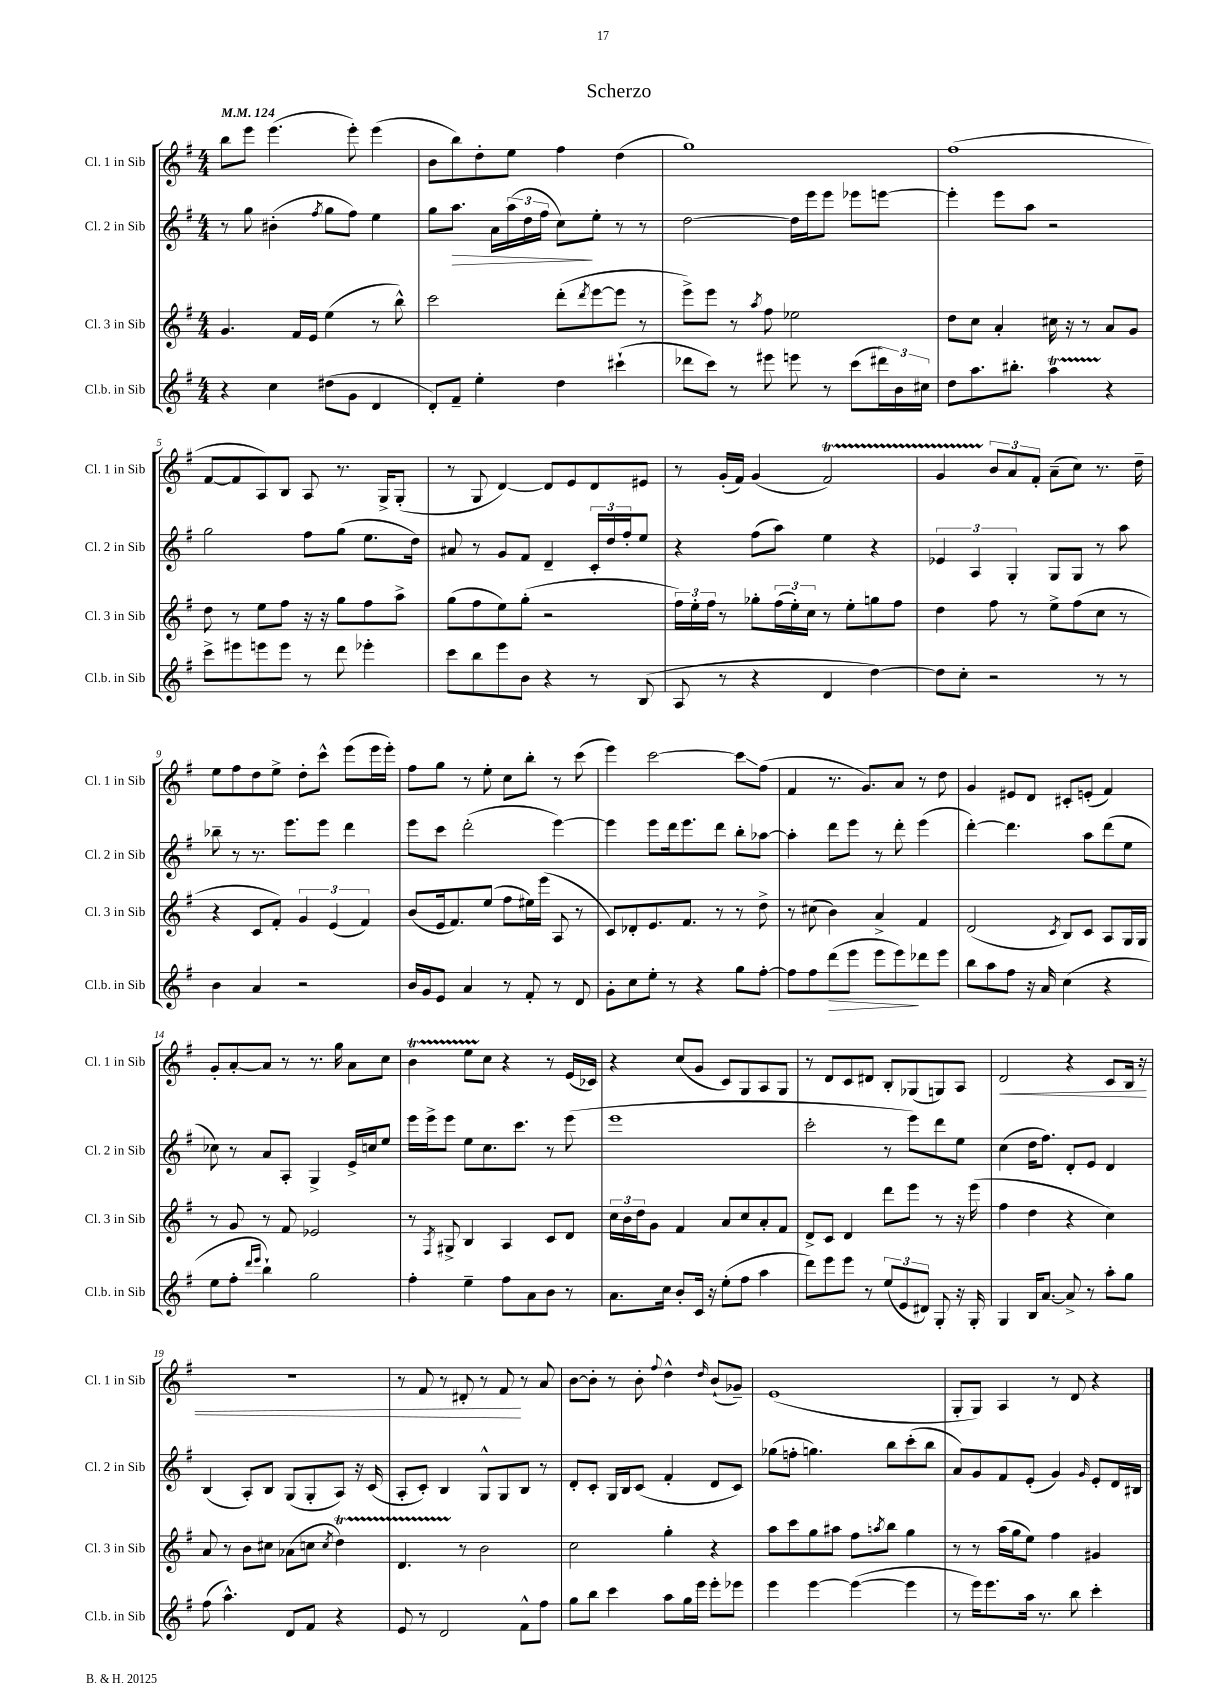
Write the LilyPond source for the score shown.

\header { title = "Scherzo" }
<<
\new StaffGroup <<
\new Staff = "s0" \with { instrumentName = "Cl. 1 in Sib" shortInstrumentName = "Cl. 1 in Sib" } {
    \clef treble \key g \major \numericTimeSignature \time 4/4 \tempo 4 = 124
    b''8 e'''8 e'''4.( e'''8-.) e'''4( |
    b'8 b''8) d''8-. e''8 fis''4 d''4( |
    g''1) |
    fis''1( |
    fis'8~ fis'8 a8) b8 a8 r8. g16-> g8-.( |
    r8 g8 d'4~) d'8 e'8 d'8 eis'8 |
    r8 g'16-.( fis'16) g'4( fis'2\startTrillSpan) |
    g'4 \tuplet 3/2 { b'8\stopTrillSpan a'8 fis'8-. } a'8--( c''8) r8. d''16-- |
    e''8 fis''8 d''8 e''8-> d''8-. c'''8-^ e'''8( e'''16 e'''16-.) |
    fis''8 g''8 r8 e''8-. c''8 b''8-. r8 c'''8( |
    e'''4) c'''2~ c'''8\glissando fis''8( |
    fis'4 r8. g'8.) a'8 r8 d''8 |
    g'4 eis'8 d'8 cis'8-. e'8-.( fis'4) |
    g'8-. a'8~-. a'8 r8 r8. g''16 a'8 c''8 |
    b'4\startTrillSpan e''8 c''8\stopTrillSpan r4 r8 e'16( ces'16) |
    r4 c''8( g'8 c'8) g8 a8 g8 |
    r8 d'8 c'8 dis'8 b8-. ges8( g8) a8 |
    d'2\< r4 c'8 b16 r16 |
    r1 |
    r8 fis'8 r8 dis'8-. r8 fis'8\! r8 a'8 |
    b'8~ b'8-. r8 b'8-. \appoggiatura { fis''8 } d''4-^ \grace { d''16 } b'8-!( ges'8--) |
    e'1( |
    g8-. g8) a4 r8 d'8 r4 \bar "|." |
}
\new Staff = "s1" \with { instrumentName = "Cl. 2 in Sib" shortInstrumentName = "Cl. 2 in Sib" } {
    \clef treble \key g \major \numericTimeSignature \time 4/4
    r8 g''8 bis'4-.( \acciaccatura { fis''8 } g''8 fis''8) e''4 |
    g''8 a''8.\> a'16 \tuplet 3/2 { a''16( d''16 fis''16 } c''8\!) e''8-. r8 r8 |
    d''2~ d''16 e'''16 e'''8 ees'''8 e'''8~ |
    e'''4-. e'''8 a''8 r2 |
    g''2 fis''8 g''8( e''8. d''16) |
    ais'8 r8 g'8 fis'8 d'4-- \tuplet 3/2 { c'16-. d''16 fis''16-. } e''8 |
    r4 fis''8( a''8) e''4 r4 |
    \tuplet 3/2 { ees'4 a4 g4-. } g8 g8 r8 a''8 |
    bes''8-- r8 r8. e'''8. e'''8 d'''4 |
    e'''8 c'''8 d'''2-.( e'''4~) |
    e'''4 e'''8 d'''16 e'''8. d'''8 b''8-. aes''8~ |
    aes''4-. d'''8 e'''8 r8 d'''8-. e'''4( |
    d'''4~-.) d'''4. a''8 d'''8( e''8 |
    ces''8) r8 a'8 a8-. g4-> e'16-> c''16 e''8 |
    e'''16 e'''16-> e'''8 e''8 c''8. c'''8. r8 e'''8( |
    e'''1 |
    c'''2-. r8 e'''8) d'''8 e''8 |
    c''4( d''16 fis''8.) d'8-. e'8 d'4 |
    b4( a8-.) b8 g8( g8-. a8) r16 c'16( |
    a8-. c'8-.) b4 g8-^ g8 b8 r8 |
    d'8-. c'8-. g16 b16 c'8( fis'4-. d'8 c'8) |
    ges''8( f''8-. g''4.) b''8 c'''8-.( b''8 |
    a'8) g'8 fis'8 e'8-.( g'4) \grace { g'16 } e'8-. d'16 bis16 \bar "|." |
}
\new Staff = "s2" \with { instrumentName = "Cl. 3 in Sib" shortInstrumentName = "Cl. 3 in Sib" } {
    \clef treble \key g \major \numericTimeSignature \time 4/4
    g'4. fis'16 e'16 e''4( r8 b''8-^) |
    c'''2 d'''8-.( \acciaccatura { d'''8 } e'''8~ e'''8 r8 |
    e'''8->) e'''8 r8 \acciaccatura { a''8 } fis''8 ees''2 |
    d''8 c''8 a'4-. cis''16 r16 r8 a'8 g'8 |
    d''8 r8 e''8 fis''8 r16 r16 g''8 fis''8 a''8-> |
    g''8( fis''8 e''8) g''8-.( r2 |
    \tuplet 3/2 { fis''16) e''16-. fis''16 } r8 ges''8-. \tuplet 3/2 { fis''16( e''16-.) c''16 } r8 e''8-. g''8 fis''8 |
    d''4 fis''8 r8 e''8-> fis''8( c''8 r8 |
    r4 c'8 fis'8-.) \tuplet 3/2 { g'4 e'4( fis'4) } |
    b'8( e'16 fis'8.) e''8( fis''8 eis''16) e'''16( a8 r8 |
    c'8) des'8-. e'8. fis'8. r8 r8 d''8-> |
    r8 cis''8( b'4) a'4-> fis'4 |
    d'2( \acciaccatura { c'8 } b8) c'8 a8 g16 g16 |
    r8 g'8 r8 fis'8 ees'2 |
    r8 \acciaccatura { fis8 } gis8-> b4 a4 c'8 d'8 |
    \tuplet 3/2 { c''16 b'16 d''16 } g'8 fis'4 a'8 c''8 a'8-. fis'8 |
    d'8-> c'8 d'4 d'''8 e'''8 r8 r16 e'''16( |
    fis''4 d''4 r4 c''4) |
    a'8 r8 b'8 cis''8 aes'8( c''8 \acciaccatura { c''8 } d''4\startTrillSpan) |
    d'4. r8\stopTrillSpan b'2 |
    c''2 g''4-. r4 |
    a''8 c'''8 g''8 ais''8 fis''8 \acciaccatura { a''8 } b''8 g''4 |
    r8 r8 a''16( g''16 e''8) fis''4 gis'4 \bar "|." |
}
\new Staff = "s3" \with { instrumentName = "Cl.b. in Sib" shortInstrumentName = "Cl.b. in Sib" } {
    \clef treble \key g \major \numericTimeSignature \time 4/4
    r4 c''4 dis''8( g'8 d'4 |
    d'8-.) fis'8-- e''4-. d''4 cis'''4-!( |
    des'''8 c'''8) r8 eis'''8 e'''8 r8 c'''8( \tuplet 3/2 { dis'''16) b'16 cis''16 } |
    d''8 a''8. bis''8.-. a''4\startTrillSpan r4\stopTrillSpan |
    c'''8-> eis'''8 e'''8 e'''8 r8 d'''8 ees'''4-. |
    c'''8 b''8 e'''8 b'8 r4 r8 b8( |
    a8 r8 r4 d'4 d''4~) |
    d''8 c''8-. r2 r8 r8 |
    b'4 a'4 r2 |
    b'16 g'16 e'8 a'4 r8 fis'8-. r8 d'8 |
    g'8-. c''8 e''8-. r8 r4 g''8 fis''8~-. |
    fis''8 fis''8 d'''8\>( e'''8 e'''8 e'''8\!) des'''8 e'''8 |
    b''8 a''8 fis''8 r16 a'16 c''4( r4 |
    e''8 fis''8-. \grace { d'''16 e'''16 } b''4-!) g''2 |
    fis''4-. e''4-- fis''8 a'8 b'8 r8 |
    a'8. c''16 b'8-. c'16 r16 e''8-.( fis''8 a''4 |
    d'''8) e'''8 e'''8 r8 \tuplet 3/2 { e''8( e'8 dis'8) } g8-. r16 g16-. |
    g4 b16 a'8.~ a'8-> r8 a''8-. g''8 |
    fis''8( a''4.-^) d'8 fis'8 r4 |
    e'8 r8 d'2 fis'8-^ fis''8 |
    g''8 b''8 c'''4 a''8 g''16 e'''16 e'''8-. ees'''8 |
    e'''4 e'''4~ e'''4~( e'''4 |
    r8 e'''16) e'''8. a''16 r8. b''8 c'''4-. \bar "|." |
}
>>
>>
